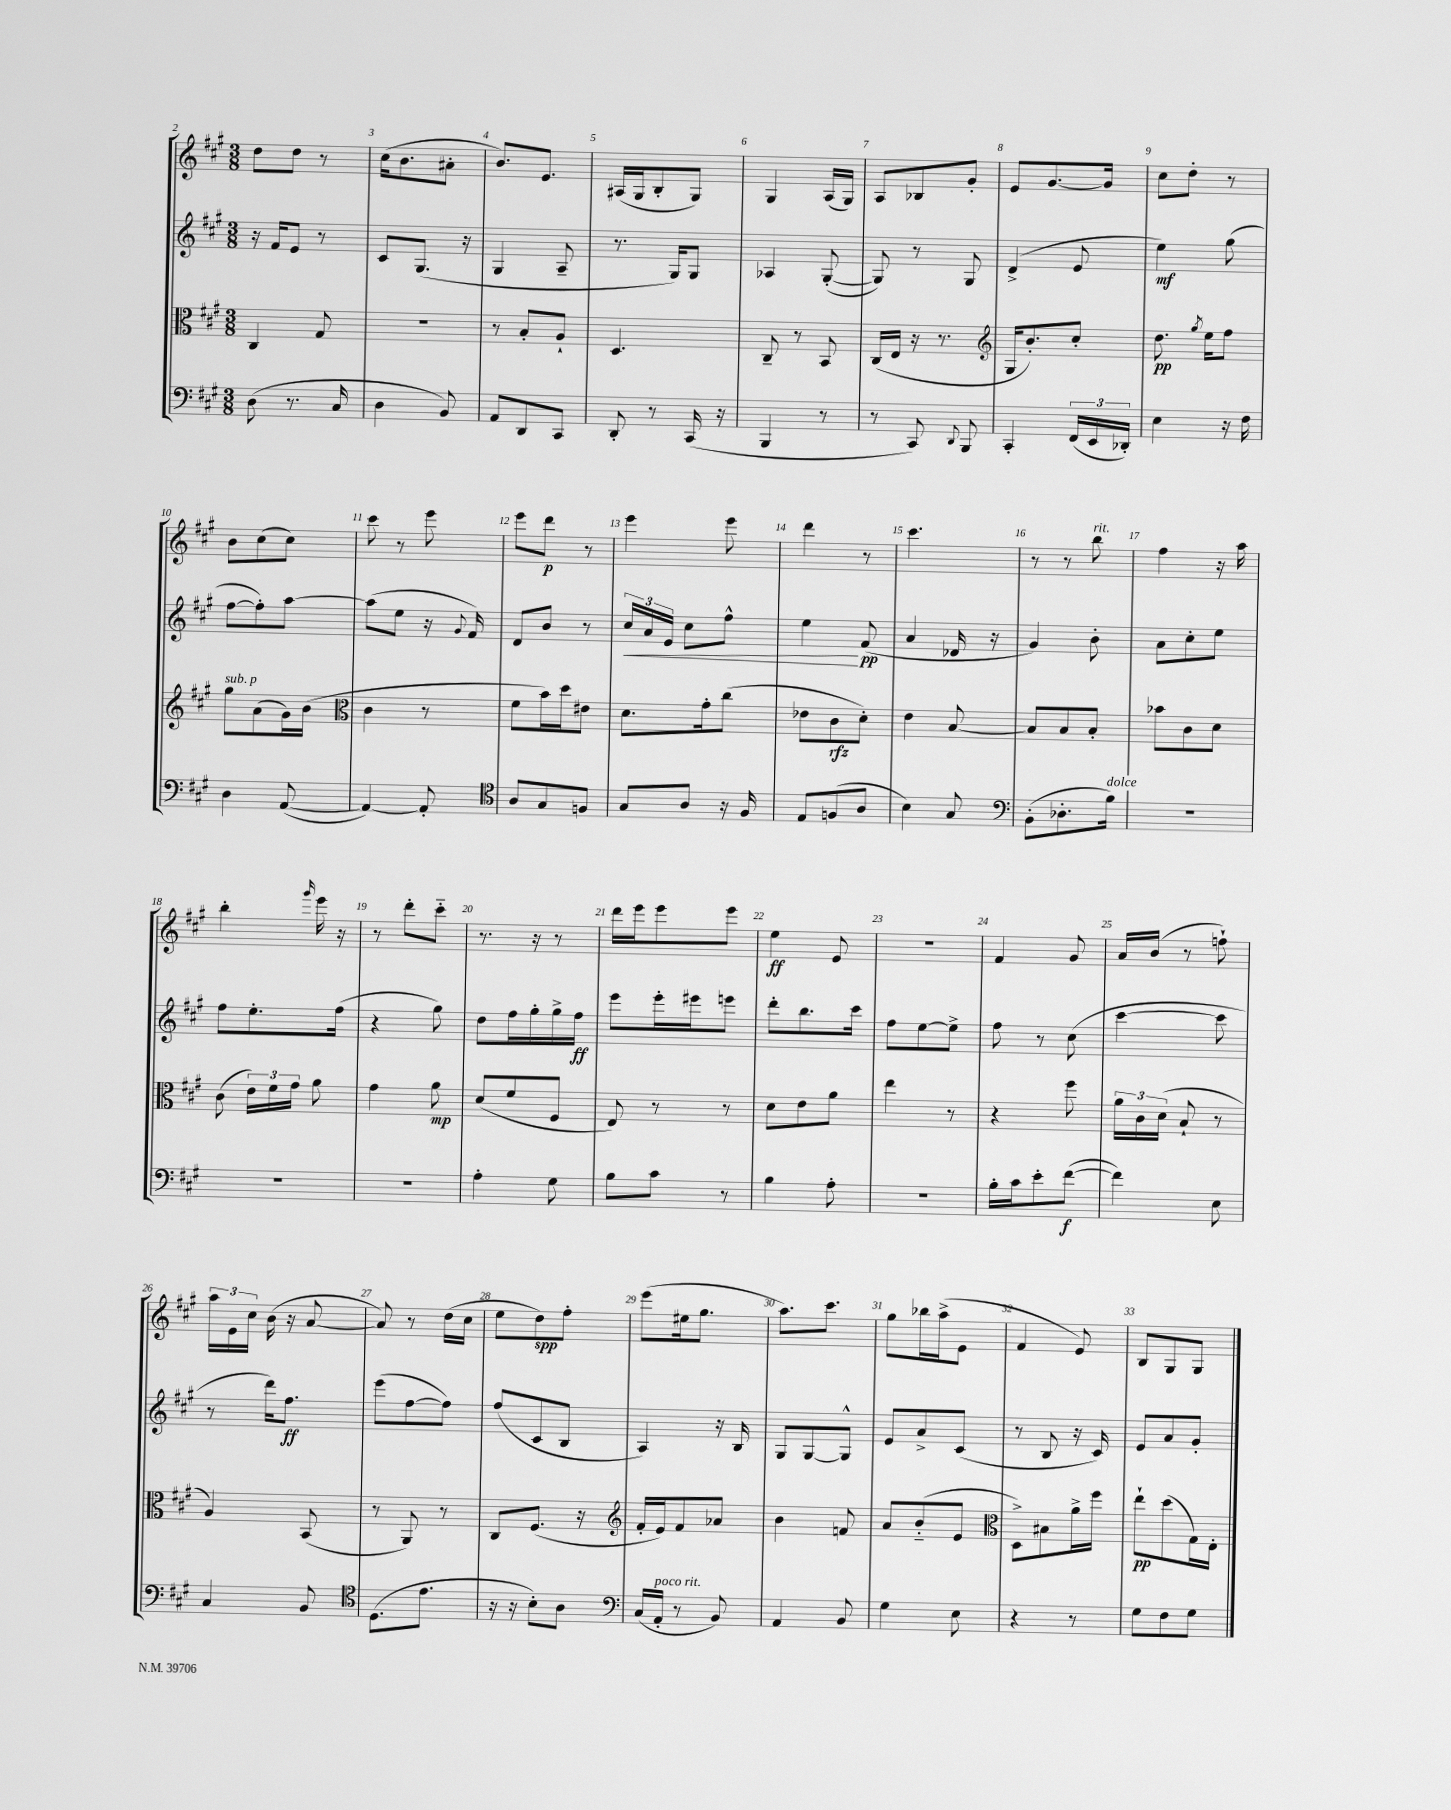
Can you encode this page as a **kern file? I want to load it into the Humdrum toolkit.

**kern	**dynam	**kern	**dynam	**kern	**dynam	**kern	**dynam
*part4	*part4	*part3	*part3	*part2	*part2	*part1	*part1
*staff4	*staff4	*staff3	*staff3	*staff2	*staff2	*staff1	*staff1
*clefF4	*	*clefC3	*	*clefG2	*	*clefG2	*
*k[f#c#g#]	*	*k[f#c#g#]	*	*k[f#c#g#]	*	*k[f#c#g#]	*
*M3/8	*	*M3/8	*	*M3/8	*	*M3/8	*
=2	=2	=2	=2	=2	=2	=2	=2
(8D\	.	4C#/	.	16r	.	8dd\L	.
.	.	.	.	16f#/KL	.	.	.
8.r	.	.	.	8e/J	.	8dd\J	.
.	.	8G#/	.	8r	.	8r	.
16C#/	.	.	.	.	.	.	.
=3	=3	=3	=3	=3	=3	=3	=3
4D\	.	4.r	.	8c#/L	.	(16cc#\KL	.
.	.	.	.	.	.	8.b\	.
.	.	.	.	(8.G#/J	.	.	.
8BB/)	.	.	.	.	.	8a#X'\J	.
.	.	.	.	16r	.	.	.
=4	=4	=4	=4	=4	=4	=4	=4
8AA/L	.	8r	.	4G#/	.	8.b/L)	.
8DD/	.	8B'/L	.	.	.	.	.
.	.	.	.	.	.	8.e/J	.
8CC#/J	.	8A`/J	.	8A~/	.	.	.
=5	=5	=5	=5	=5	=5	=5	=5
8DD'/	.	4.D/	.	8.r	.	(16A#X/LL	.
.	.	.	.	.	.	16G#/J	.
8r	.	.	.	.	.	8B'/	.
.	.	.	.	16G#/KL)	.	.	.
(16CC#/	.	.	.	8G#/J	.	8G#/J)	.
16r	.	.	.	.	.	.	.
=6	=6	=6	=6	=6	=6	=6	=6
4BBB/	.	8C#~/	.	4A-X/	.	4G#/	.
.	.	8r	.	.	.	.	.
8r	.	8BB/	.	([8G#'/	.	(16A/LL	.
.	.	.	.	.	.	16G#/JJ)	.
=7	=7	=7	=7	=7	=7	=7	=7
8r	.	(16C#/LL	.	8G#/])	.	8A/L	.
.	.	16E/JJ	.	.	.	.	.
8CC#/)	.	16r	.	8r	.	8B-X/	.
.	.	8.r	.	.	.	.	.
8qqDD/	.	.	.	.	.	.	.
8BBB/	.	.	.	8G#/	.	8g#'/J	.
=8	=8	=8	=8	=8	=8	=8	=8
*	*	*clefG2	*	*	*	*	*
4CC#'/	.	16G#/KL	.	(4d^/	.	8e/L	.
.	.	8.b'/)	.	.	.	.	.
.	.	.	.	.	.	[8.g#/	.
(24FF#/LL	.	8cc#'/J	.	8e/	.	.	.
24EE/	.	.	.	.	.	.	.
.	.	.	.	.	.	16g#/Jk]	.
24DD-X'/JJ)	.	.	.	.	.	.	.
=9	=9	=9	=9	=9	=9	=9	=9
4E\	.	8.dd\	pp	4ee\)	mf	8cc#\L	.
.	.	.	.	.	.	8dd'\J	.
.	.	8qgg#/	.	.	.	.	.
.	.	16ee\KL	.	.	.	.	.
16r	.	8ff#\J	.	(8gg#\	.	8r	.
16F#\	.	.	.	.	.	.	.
!!LO:LB:g=z
=10	=10	=10	=10	=10	=10	=10	=10
!	!	!LO:TX:a:i:t=sub. p	!	!	!	!	!
4D\	.	8gg#\L	.	[8ff#\L	.	8b\L	.
.	.	(8a\	.	8ff#'\])	.	(8cc#\	.
([8AA/	.	16g#\L)	.	[8aa\J	.	8cc#\J)	.
.	.	(16b\JJ	.	.	.	.	.
=11	=11	=11	=11	=11	=11	=11	=11
*	*	*clefC3	*	*	*	*	*
4AA/_)	.	4c#\	.	(8aa\L]	.	8ccc#\	.
.	.	.	.	8ee\J	.	8r	.
8AA'/]	.	8r	.	16r	.	8eee\	.
.	.	.	.	8qqg#/	.	.	.
.	.	.	.	16f#/)	.	.	.
=12	=12	=12	=12	=12	=12	=12	=12
*clefC4	*	*	*	*	*	*	*
8A/L	.	8f#\L	.	8d/L	.	8eee\L	.
8G#/	.	16b\L)	.	8b/J	.	8ddd\J	p
.	.	16dd\J	.	.	.	.	.
8Fn/J	.	8e#X\J	.	8r	.	8r	.
=13	=13	=13	=13	=13	=13	=13	=13
!	!	!	!	!	!LO:HP:b	!	!
8G#/L	.	8.d\L	.	24cc#/LL	<	4eee\	.
.	.	.	.	24a/	.	.	.
.	.	.	.	24e/JJ	.	.	.
8A/J	.	.	.	8cc#\L	.	.	.
.	.	16g#'\k	.	.	.	.	.
16r	.	(8cc#\J	.	8ff#^^\J	.	8eee\	.
16F#/	.	.	.	.	.	.	.
=14	=14	=14	=14	=14	=14	=14	=14
8E/L	.	8e-X\L	.	4ee\	.	4ddd\	.
(8Fn/	.	8c#\	rfz	.	.	.	.
8A/J	.	8d'\J)	.	(8f#/	[ pp	8r	.
=15	=15	=15	=15	=15	=15	=15	=15
4B\)	.	4e\	.	4a/	.	4.ccc#\	.
8G#/	.	[8B/	.	16d-X/	.	.	.
.	.	.	.	16r	.	.	.
=16	=16	=16	=16	=16	=16	=16	=16
*clefF4	*	*	*	*	*	*	*
(8BB'\L	.	8B/L]	.	4g#/)	.	8r	.
8.D-X'\	.	8B/	.	.	.	8r	.
!	!	!	!	!	!	!LO:TX:a:i:t=rit.	!
.	.	8B'/J	.	8b'\	.	8bb\	.
!LO:TX:a:i:t=dolce	!	!	!	!	!	!	!
16B\Jk)	.	.	.	.	.	.	.
=17	=17	=17	=17	=17	=17	=17	=17
4.r	.	8b-X\L	.	8a\L	.	4ff#\	.
.	.	8c#\	.	8cc#'\	.	.	.
.	.	8d\J	.	8ee\J	.	16r	.
.	.	.	.	.	.	16aa\	.
!!LO:LB:g=z
=18	=18	=18	=18	=18	=18	=18	=18
4.r	.	(8c#\	.	8ff#\L	.	4bb'\	.
.	.	24e\LL)	.	8.ee'\	.	.	.
.	.	24f#\	.	.	.	.	.
.	.	24g#\JJ	.	.	.	.	.
.	.	.	.	.	.	16qqggg#/	.
.	.	8a\	.	.	.	16eee\	.
.	.	.	.	(16ff#\Jk	.	16r	.
=19	=19	=19	=19	=19	=19	=19	=19
4.r	.	4g#\	.	4r	.	8r	.
.	.	.	.	.	.	8ddd'\L	.
.	.	8a\	mp	8gg#\)	.	8ccc#\J	.
=20	=20	=20	=20	=20	=20	=20	=20
4A'\	.	(8d/L	.	8dd\L	.	8.r	.
.	.	8f#/	.	16ff#\L	.	.	.
.	.	.	.	16gg#'\	.	16r	.
8G#\	.	8F#/J	.	16gg#^\	.	8r	.
.	.	.	.	16ff#\JJ	ff	.	.
=21	=21	=21	=21	=21	=21	=21	=21
8B\L	.	8E/)	.	8eee\L	.	16ddd\LL	.
.	.	.	.	.	.	16eee\J	.
8c#\J	.	8r	.	16eee'\L	.	8eee\	.
.	.	.	.	16eee#X\J	.	.	.
8r	.	8r	.	8eeen\J	.	8eee\J	.
=22	=22	=22	=22	=22	=22	=22	=22
4B\	.	8d\L	.	8ddd'\L	.	4ee\	ff
.	.	8e\	.	8.bb\	.	.	.
8A'\	.	8a\J	.	.	.	8e/	.
.	.	.	.	16ccc#\Jk	.	.	.
=23	=23	=23	=23	=23	=23	=23	=23
4.r	.	4ee\	.	8ff#\L	.	4.r	.
.	.	.	.	[8ee\	.	.	.
.	.	8r	.	8ee^\J]	.	.	.
=24	=24	=24	=24	=24	=24	=24	=24
16B'\LL	.	4r	.	8ff#\	.	4f#/	.
16c#\J	.	.	.	.	.	.	.
8e'\	.	.	.	8r	.	.	.
([8f#\J	f	8ff#\	.	(8cc#\	.	8g#/	.
=25	=25	=25	=25	=25	=25	=25	=25
4f#\])	.	24a\LL	.	[4ccc#\	.	16a/LL	.
.	.	24c#\	.	.	.	.	.
.	.	.	.	.	.	(16b/JJ	.
.	.	(24d\JJ	.	.	.	.	.
.	.	8B`/	.	.	.	8r	.
8E\	.	8r	.	8ccc#\]	.	8ffn`\)	.
!!LO:LB:g=z
=26	=26	=26	=26	=26	=26	=26	=26
4C#/	.	4A/)	.	8r	.	24aa\LL	.
.	.	.	.	.	.	24e\	.
.	.	.	.	.	.	24cc#\JJ	.
.	.	.	.	16ddd\KL)	.	(16b\	.
.	.	.	.	8.ff#\J	ff	16r	.
8BB/	.	(8BB/	.	.	.	[8a/	.
=27	=27	=27	=27	=27	=27	=27	=27
*clefC4	*	*	*	*	*	*	*
(8.D\L	.	8r	.	(8eee\L	.	8a/])	.
.	.	8AA/)	.	[8ff#\	.	8r	.
8.e\J	.	.	.	.	.	.	.
.	.	8r	.	8ff#\J])	.	(16dd\LL	.
.	.	.	.	.	.	16cc#\JJ	.
=28	=28	=28	=28	=28	=28	=28	=28
16r	.	8C#/L	.	(8ff#/L	.	8ee\L	.
16r	.	.	.	.	.	.	.
8B'\L)	.	(8.F#/J	.	8c#/	.	8dd\)	spp
8A\J	.	.	.	8B/J	.	8ff#'\J	.
.	.	16r	.	.	.	.	.
=29	=29	=29	=29	=29	=29	=29	=29
*clefF4	*	*clefG2	*	*	*	*	*
(16C#/LL	.	16f#'/LL	.	4A/)	.	(8eee\L	.
!LO:TX:a:i:t=poco rit.	!	!	!	!	!	!	!
16AA'/JJ	.	16e/J)	.	.	.	.	.
8r	.	8f#/	.	.	.	16ee#X\k	.
.	.	.	.	.	.	8.gg#\J	.
8BB/)	.	8a-X/J	.	16r	.	.	.
.	.	.	.	16B/	.	.	.
=30	=30	=30	=30	=30	=30	=30	=30
4AA/	.	4b\	.	8G#/L	.	8.aa\L)	.
.	.	.	.	[8G#/	.	.	.
.	.	.	.	.	.	8.ccc#\J	.
8BB/	.	8fn/	.	8G#^^/J]	.	.	.
=31	=31	=31	=31	=31	=31	=31	=31
4G#\	.	8a/L	.	8e/L	.	8gg#\L	.
.	.	(8b/	.	8a^/	.	16bb-X\L	.
.	.	.	.	.	.	(16aa^\J	.
8E\	.	8e/J	.	(8c#/J	.	8e\J	.
=32	=32	=32	=32	=32	=32	=32	=32
*	*	*clefC3	*	*	*	*	*
4r	.	8D^\L)	.	8r	.	4f#/	.
.	.	8B#X\	.	8B/	.	.	.
8r	.	16a^\L	.	16r	.	8e/)	.
.	.	16ff#\JJ	.	16c#/)	.	.	.
=33	=33	=33	=33	=33	=33	=33	=33
8G#\L	.	8ee`\L	pp	8e/L	.	8B/L	.
8F#\	.	(8dd\	.	8a/	.	8G#/	.
8G#\J	.	16G#\L)	.	8g#'/J	.	8G#/J	.
.	.	16E'\JJ	.	.	.	.	.
==	==	==	==	==	==	==	==
*-	*-	*-	*-	*-	*-	*-	*-
